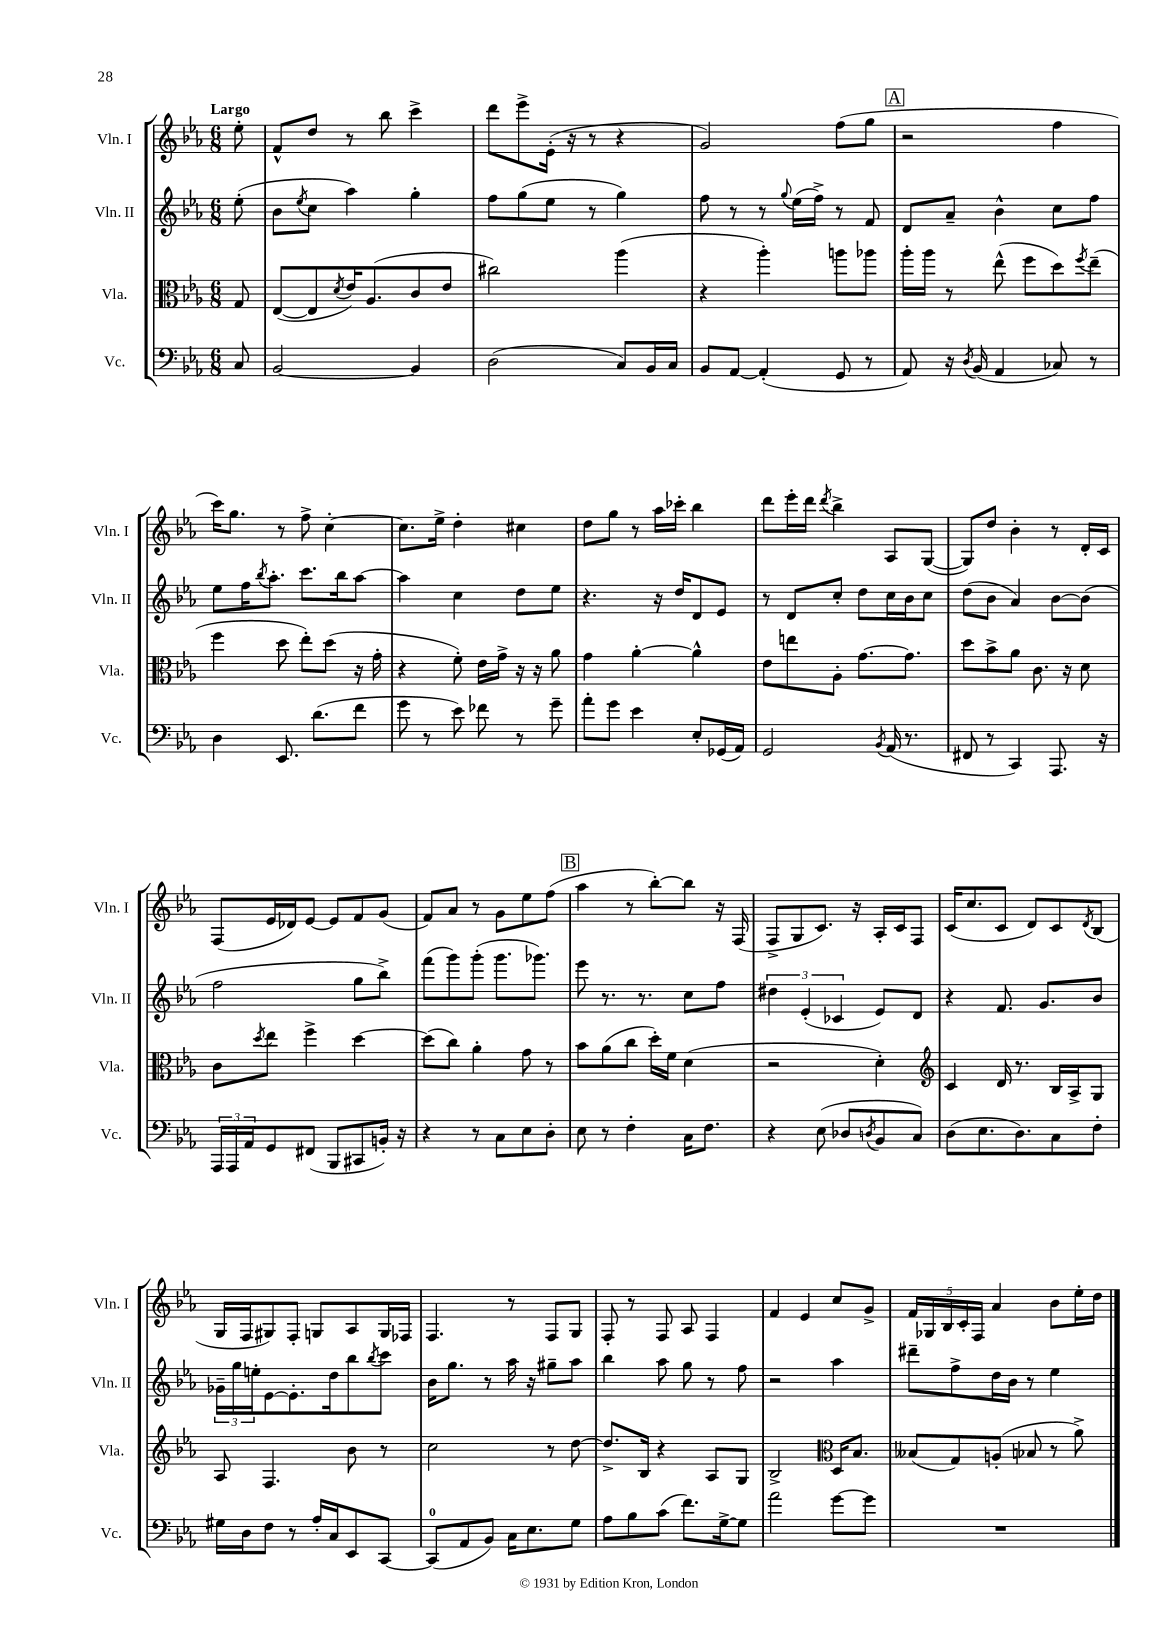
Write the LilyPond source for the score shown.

<<
\new StaffGroup <<
\new Staff = "s0" \with { instrumentName = "Vln. I" shortInstrumentName = "Vln. I" } {
    \clef treble \key ees \major \numericTimeSignature \time 6/8 \partial 8 \tempo "Largo"
    ees''8-. |
    f'8-^ d''8 r8 bes''8 c'''4-> |
    d'''8 ees'''8-> ees'16-.( r16 r8 r4 |
    g'2) f''8( g''8 |
    \mark \markup { \box "A" } r2 f''4 |
    c'''16) g''8. r8 f''8-> c''4~-. |
    c''8. ees''16-> d''4-. cis''4 |
    d''8 g''8 r8 aes''16 ces'''16-. bes''4 |
    d'''8 ees'''16-. d'''16 \acciaccatura { d'''8 } bes''4-> aes8 g8~( |
    g8) d''8 bes'4-. r8 d'16-. c'16 |
    f8( ees'16 des'16) ees'8~ ees'8 f'8 g'8( |
    f'8) aes'8 r8 g'8 ees''8 f''8( |
    \mark \markup { \box "B" } aes''4 r8 bes''8~-.) bes''8 r16 f16( |
    f8-> g8 c'8.) r16 aes16-. c'16 f8 |
    c'16( c''8. c'8 d'8) c'8 \acciaccatura { d'8 } bes8( |
    g16 f16 gis8) f8-. g8 aes8 g16 fes16 |
    f4. r8 f8 g8 |
    f8-. r8 f8 aes8 f4 |
    f'4 ees'4 c''8 g'8-> |
    \tuplet 5/4 { f'16 ges16 bes16 c'16-. f16 } aes'4 bes'8 ees''16-. d''16 \bar "|." |
}
\new Staff = "s1" \with { instrumentName = "Vln. II" shortInstrumentName = "Vln. II" } {
    \clef treble \key ees \major \numericTimeSignature \time 6/8 \partial 8
    ees''8-.( |
    bes'8 \acciaccatura { ees''8 } c''8 aes''4) g''4-. |
    f''8 g''8( ees''8 r8 g''4) |
    f''8 r8 r8 \appoggiatura { g''8 } ees''16( f''16->) r8 f'8 |
    \mark \markup { \box "A" } d'8 aes'8-- bes'4-^ c''8 f''8 |
    ees''8 f''16 \acciaccatura { bes''8 } aes''8.-. c'''8. bes''16 aes''8~ |
    aes''4 c''4 d''8 ees''8 |
    r4. r16 d''16 d'8 ees'8 |
    r8 d'8 c''8-. d''8 c''16 bes'16 c''8 |
    d''8( bes'8 aes'4) bes'8~ bes'8( |
    f''2 g''8 bes''8->) |
    f'''8( g'''8) g'''8-.( g'''8. ges'''8.) |
    \mark \markup { \box "B" } ees'''8 r8. r8. c''8 f''8 |
    \tuplet 3/2 { dis''4 ees'4-.( ces'4 } ees'8) d'8 |
    r4 f'8. g'8. bes'8 |
    \tuplet 3/2 { ges'16-- g''16 e''16-. } ees'8~ ees'8.-. d''16 bes''8 \acciaccatura { bes''8 } c'''8 |
    bes'16 g''8. r8 aes''16 r16 gis''8-- aes''8 |
    bes''4 aes''8 g''8 r8 f''8 |
    r2 aes''4 |
    dis'''8-- f''8-> d''16 bes'16 r8 ees''4 \bar "|." |
}
\new Staff = "s2" \with { instrumentName = "Vla." shortInstrumentName = "Vla." } {
    \clef alto \key ees \major \numericTimeSignature \time 6/8 \partial 8
    g8 |
    ees8~( ees8 \acciaccatura { d'8 } ees'16) aes8.( c'8 ees'8 |
    cis''2) aes''4( |
    r4 aes''4-.) a''8 aes''8 |
    \mark \markup { \box "A" } aes''16-. aes''16 r8 ees''8-^( f''8 d''8) \acciaccatura { f''8 } ees''8--( |
    f''4 d''8 ees''8-.) d''8( r16 g'16-. |
    r4 f'8-.) ees'16 g'16-> r16 r16 aes'8 |
    g'4 aes'4~-. aes'4-^ |
    ees'8 e''8 aes8-. g'8.~ g'8. |
    d''8 bes'8-> aes'8 c'8. r16 d'8 |
    c'8 \acciaccatura { d''8 } ees''8 f''4-> d''4~ |
    d''8( c''8) aes'4-. g'8 r8 |
    \mark \markup { \box "B" } bes'8 aes'8( c''8 d''16-.) f'16 d'4( |
    r2 d'4-.) |
    \clef treble c'4 d'16 r8. bes16 aes16-> g8 |
    aes8 f4. bes'8 r8 |
    c''2 r8 d''8~ |
    d''8.-> bes16 r4 aes8 g8 |
    bes2-> \clef alto d16 bes8. |
    beses8( g8) a8-.( bes8 r8 aes'8->) \bar "|." |
}
\new Staff = "s3" \with { instrumentName = "Vc." shortInstrumentName = "Vc." } {
    \clef bass \key ees \major \numericTimeSignature \time 6/8 \partial 8
    c8 |
    bes,2~ bes,4 |
    d2( c8) bes,16 c16 |
    bes,8 aes,8~ aes,4-.( g,8 r8 |
    \mark \markup { \box "A" } aes,8) r16 \acciaccatura { d8 } bes,16( aes,4 ces8) r8 |
    d4 ees,8. d'8.( f'8 |
    g'8 r8 ees'8) fes'8 r8 g'8-- |
    aes'8-. g'8 ees'4 ees8-. ges,16( aes,16) |
    g,2 \acciaccatura { bes,8 } aes,16( r8. |
    fis,8 r8 c,4) aes,,8. r16 |
    \tuplet 3/2 { aes,,16 aes,,16 aes,16 } g,8 fis,8( bes,,8 cis,8 b,16-.) r16 |
    r4 r8 c8 ees8 d8-. |
    \mark \markup { \box "B" } ees8 r8 f4-. c16 f8. |
    r4 ees8( des8 \acciaccatura { d8 } bes,8 c8) |
    d8( ees8. d8.) c8 f8-. |
    gis16 d16 f8 r8 aes16-. c16 ees,8 c,8~ |
    c,8-0( aes,8 bes,8) c16 ees8. g8 |
    aes8 bes8 c'8( f'8.) g16~-> g8 |
    aes'2 g'8~ g'8 |
    R2. \bar "|." |
}
>>
>>
\layout { \context { \Score \remove "Bar_number_engraver" } }
